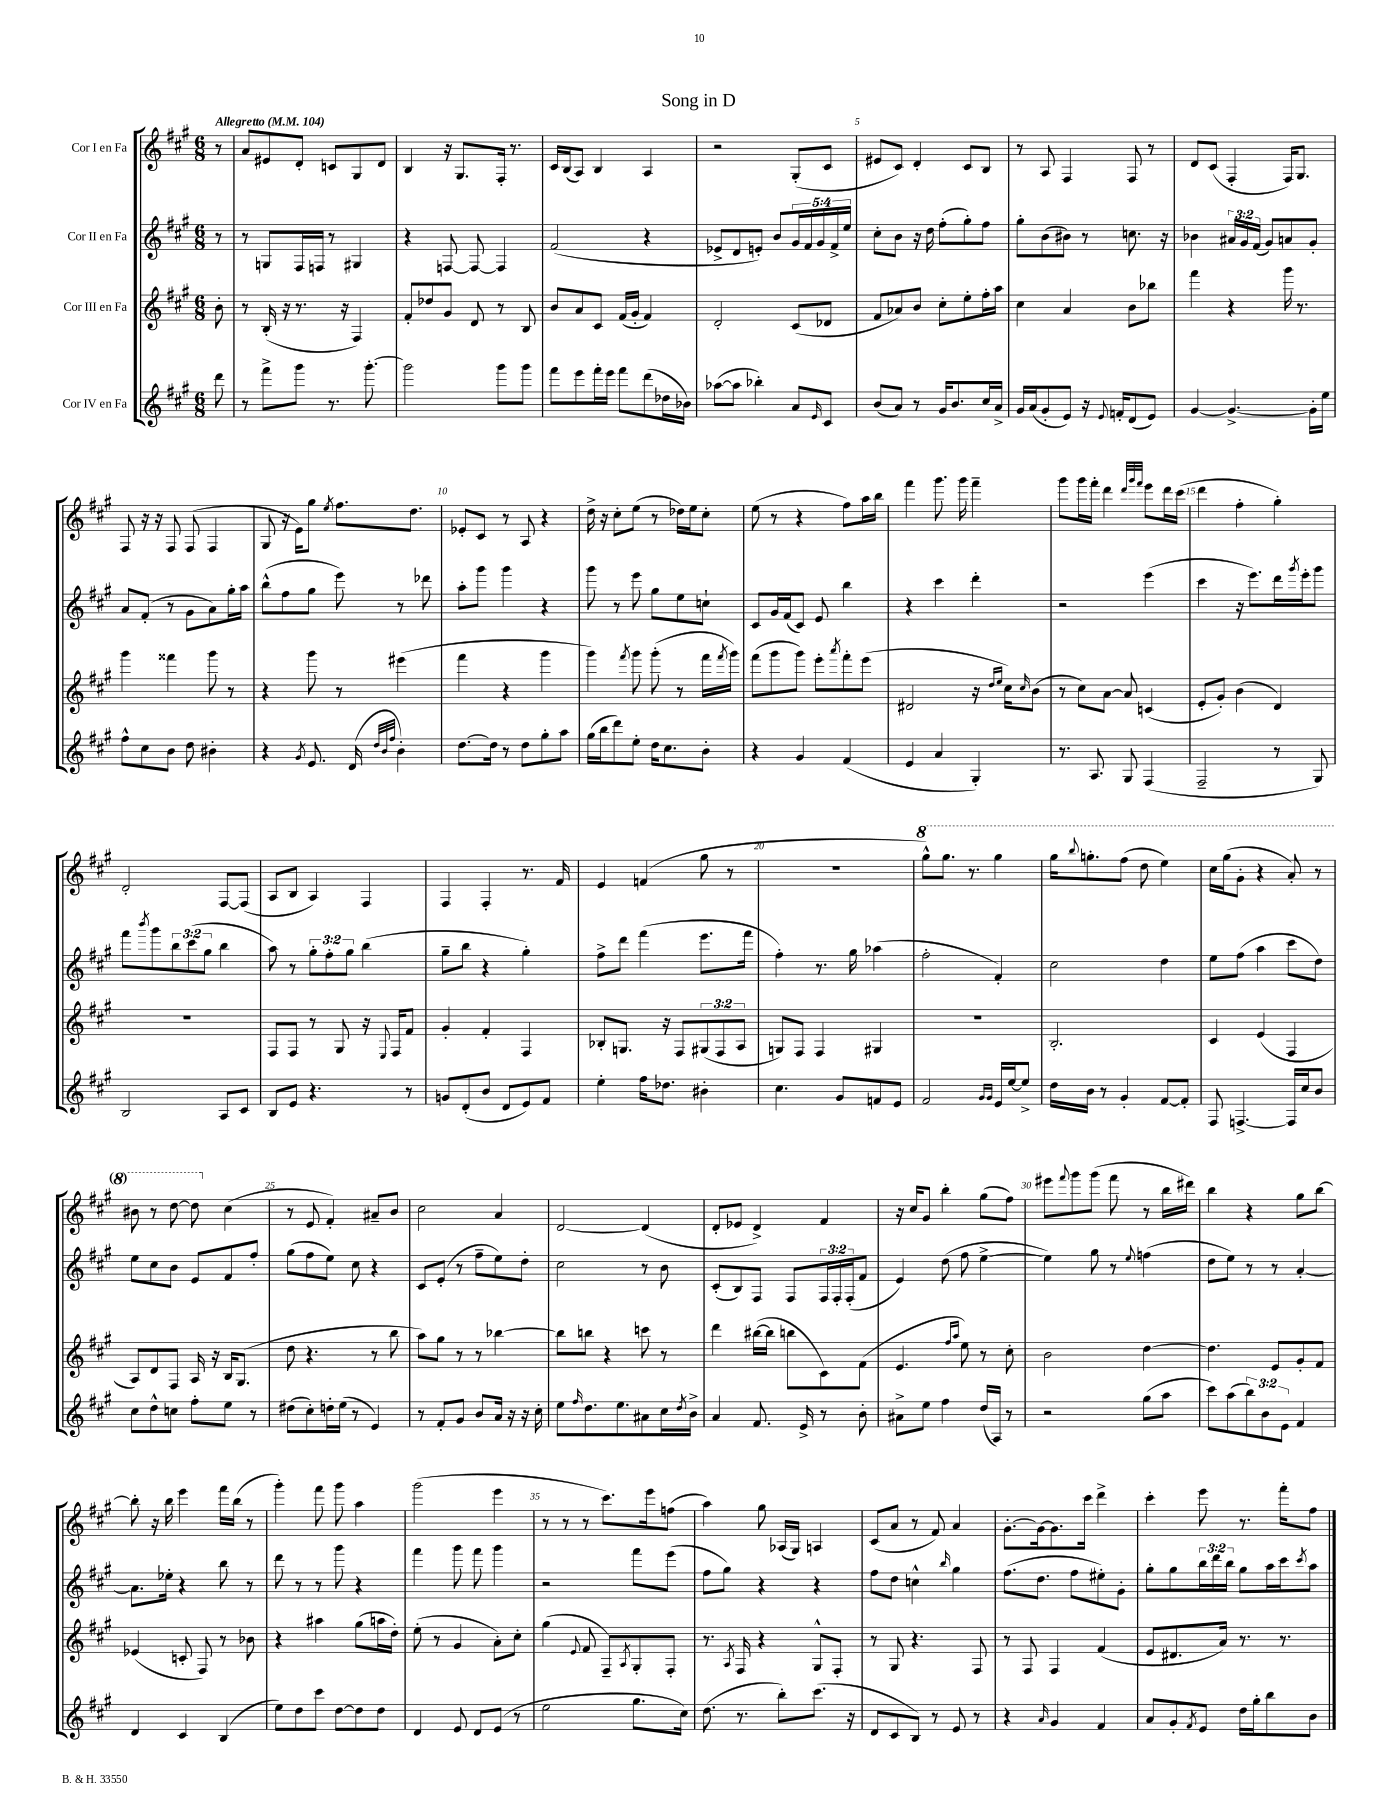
\header { title = "Song in D" }
<<
\new StaffGroup <<
\new Staff = "s0" \with { instrumentName = "Cor I en Fa" } {
    \clef treble \key a \major \numericTimeSignature \time 6/8 \partial 8 \tempo "Allegretto" 4 = 104
    r8 |
    a'8 eis'8 d'8-. c'8 gis8 d'8 |
    b4 r16 gis8. fis16-. r8. |
    cis'16 b16( a8) b4 a4 |
    r2 gis8-.( cis'8 |
    eis'8 cis'8) d'4-. cis'8 b8 |
    r8 a8 fis4 fis8 r8 |
    d'8 cis'8( fis4-. fis16) gis8. |
    fis8 r16 r16 fis8 fis8( fis4 |
    gis8 r16 e'16) gis''8 \acciaccatura { e''8 } fis''8. d''8. |
    ees'8-. cis'8 r8 a8 r4 |
    d''16-> r16 cis''8-. e''8( r8 des''16) e''16 cis''8-. |
    e''8( r8 r4 fis''8) a''16 b''16 |
    fis'''4 gis'''8. gis'''16 fis'''4-- |
    gis'''8 gis'''16 fis'''16-. d'''4 \grace { d'''32 gis'''32 fis'''32 } e'''8 d'''16 cis'''16( |
    d'''4 fis''4-. gis''4-.) |
    d'2-. fis8~ fis8( |
    a8 b8 a4) fis4 |
    fis4 fis4-. r8. fis'16 |
    e'4 f'4( gis''8 r8 |
    R2. |
    \ottava #1 gis'''8-^) gis'''8. r8. gis'''4 |
    gis'''16 \appoggiatura { b'''8 } g'''8.-. fis'''8( d'''8 e'''4) |
    cis'''16 gis'''16( gis''8-. r4 a''8-.) r8 |
    bis''8 r8 d'''8~ d'''8 \ottava #0 cis''4( |
    r8 e'8 fis'4-.) ais'8-- b'8 |
    cis''2 a'4 |
    d'2~ d'4( |
    d'8-. ees'8 d'4->) fis'4 |
    r16 cis''16 gis'8 b''4-. gis''8( fis''8) |
    eis'''8 \appoggiatura { fis'''8 } gis'''8 gis'''8( fis'''8 r8 b''16 dis'''16) |
    b''4 r4 gis''8 b''8~ |
    b''8-. r16 b''16 e'''4 fis'''16 b''16( r8 |
    gis'''4-.) fis'''8 gis'''8 a''4 |
    gis'''2( e'''4 |
    r8 r8 r8 cis'''8.) e'''16 f''8( |
    a''4) gis''8 aes16( gis16) a4 |
    cis'8( a'8 r8 fis'8) a'4 |
    gis'8.~-. gis'16~ gis'8. cis'''16 d'''4-> |
    cis'''4-. e'''8 r8. fis'''16-. fis''8 \bar "|." |
}
\new Staff = "s1" \with { instrumentName = "Cor II en Fa" } {
    \clef treble \key a \major \numericTimeSignature \time 6/8 \override Staff.TupletNumber.text = #tuplet-number::calc-fraction-text \partial 8
    r8 |
    r8 g8 fis16 f16 r8 gis4 |
    r4 f8~ f8~ f4 |
    fis'2( r4 |
    ees'8-> d'8 e'8-.) b'8 \tuplet 5/4 { gis'16 fis'16 gis'16 fis'16-> e''16 } |
    cis''8-. b'8 r16 d''16 fis''8-.( gis''8-.) fis''8 |
    gis''8-. b'8( bis'8) r8 c''8. r16 |
    bes'4 \tuplet 3/2 { ais'16 gis'16 fis'16( } gis'8) a'8 gis'8-. |
    a'8 fis'8-.( r8 gis'8 a'8) gis''16-. a''16 |
    b''8-^( fis''8 gis''8 e'''8) r8 des'''8 |
    a''8-. gis'''8 gis'''4 r4 |
    gis'''8 r8 e'''8 gis''8 e''8 c''8-! |
    cis'8 gis'16 fis'16( cis'8) e'8 b''4 |
    r4 cis'''4 d'''4-. |
    r2 e'''4( |
    cis'''4 r16 e'''8.) d'''16 \acciaccatura { gis'''8 } e'''16-. gis'''8 |
    fis'''8 \acciaccatura { b'''8 } gis'''8 \tuplet 3/2 { b''8 cis'''8( gis''8 } b''4 |
    a''8) r8 \tuplet 3/2 { gis''8-. fis''8-. gis''8 } b''4( |
    gis''8-- b''8 r4 gis''4-.) |
    fis''8-> d'''8 fis'''4( e'''8. fis'''16 |
    fis''4-.) r8. gis''16 aes''4( |
    fis''2-. fis'4-.) |
    cis''2 d''4 |
    e''8 fis''8( a''4 cis'''8 d''8) |
    e''8 cis''8 b'8 e'8 fis'8 fis''8-. |
    gis''8( fis''8 e''8) cis''8 r4 |
    cis'8 e'8-.( r8 fis''8-- e''8) d''8-. |
    cis''2 r8 b'8 |
    cis'8-.( b8) fis8 fis8 \tuplet 3/2 { fis16 fis16-. fis16-.( } fis'8 |
    e'4) d''8( fis''8 e''4~-> |
    e''4) gis''8 r8 \appoggiatura { e''8 } f''4( |
    d''8 e''8) r8 r8 a'4~-. |
    a'8. ees''16-. r4 b''8 r8 |
    d'''8 r8 r8 gis'''8 r4 |
    fis'''4 gis'''8 fis'''8 gis'''4 |
    r2 fis'''8 e'''8( |
    fis''8 gis''8) r4 r4 |
    fis''8 d''8 c''4-^ \grace { b''16 } gis''4 |
    fis''8.( d''8. fis''8 eis''8-.) gis'8-. |
    gis''8-. gis''8 \tuplet 3/2 { b''16 d'''16 b''16 } gis''8 a''16 cis'''16 \acciaccatura { cis'''8 } a''8 \bar "|." |
}
\new Staff = "s2" \with { instrumentName = "Cor III en Fa" } {
    \clef treble \key a \major \numericTimeSignature \time 6/8 \override Staff.TupletNumber.text = #tuplet-number::calc-fraction-text \partial 8
    b'8-. |
    r8 b16-.( r16 r8. r16 fis4) |
    fis'8-. des''8 gis'8 d'8 r8 b8 |
    b'8 a'8 cis'8 fis'16( gis'16-. fis'4) |
    d'2-. cis'8( des'8 |
    fis'8 aes'8) b'8 cis''8-. e''8-. fis''16-. a''16 |
    cis''4 a'4 b'8 bes''8 |
    fis'''4 r4 gis'''16 r8. |
    gis'''4 fisis'''4 gis'''8 r8 |
    r4 gis'''8 r8 eis'''4( |
    fis'''4 r4 gis'''4 |
    gis'''4) \acciaccatura { fis'''8 } gis'''8 gis'''8-.( r8 fis'''16 \acciaccatura { fis'''8 } gis'''16) |
    fis'''8( gis'''8 gis'''8) e'''8-. \acciaccatura { a'''8 } fis'''8-. e'''8( |
    dis'2 r16 \grace { d''16 e''16 } cis''16) \grace { cis''16 } b'8( |
    r8 cis''8) a'8~ a'8 c'4( |
    e'8-. gis'8-.) b'4( d'4) |
    R2. |
    fis8 fis8 r8 gis8 r16 \appoggiatura { e8 } fis16 fis'8 |
    gis'4-. fis'4-. fis4 |
    bes8-. g8. r16 fis8 \tuplet 3/2 { gis8( fis8 a8 } |
    g8) fis8 fis4 gis4 |
    R2. |
    b2.-. |
    cis'4 e'4( fis4 |
    a8) d'8 fis8 a16 r16 b16 gis8.( |
    d''8 r4. r8 b''8 |
    a''8) gis''8 r8 r8 bes''4~ |
    bes''8 b''8 r4 c'''8 r8 |
    d'''4 bis''16~( bis''16 b''8 cis'8) fis'8( |
    e'4. \grace { fis''16 a''16 } e''8) r8 cis''8-. |
    b'2 d''4~ |
    d''4. e'8 gis'8-. fis'8 |
    ees'4( c'8-. fis8) r8 bes'8 |
    r4 ais''4 gis''8( a''16 d''16-.) |
    e''8-.( r8 gis'4 a'8-.) cis''8-. |
    gis''4( \appoggiatura { e'8 } fis'8 fis8--) \acciaccatura { a8 } gis8-. fis8-. |
    r8. \acciaccatura { a8 } fis16 r4 gis8-^ fis8-. |
    r8 gis8 r4. fis8 |
    r8 fis8 fis4 fis'4( |
    e'8 dis'8. a'16) r8. r8. \bar "|." |
}
\new Staff = "s3" \with { instrumentName = "Cor IV en Fa" } {
    \clef treble \key a \major \numericTimeSignature \time 6/8 \override Staff.TupletNumber.text = #tuplet-number::calc-fraction-text \partial 8
    d'''8 |
    r8 fis'''8-> gis'''8 r8. gis'''8.~-. |
    gis'''2 gis'''8 gis'''8 |
    fis'''8 e'''8 fis'''16-. e'''16 fis'''8 d'''8( des''16 bes'16) |
    aes''8~( aes''8 bes''4-.) a'8 \grace { e'16 } cis'8 |
    b'8( a'8) r8 gis'16 b'8. cis''16 a'16-> |
    gis'16 a'16( gis'8-. e'8) r16 \appoggiatura { e'8 } f'16-. d'8( e'8) |
    gis'4~ gis'4.~-> gis'16-. e''16 |
    fis''8-^ cis''8 b'8 d''8 bis'4-. |
    r4 \acciaccatura { gis'8 } e'8. d'16( \grace { d''32 b'32 fis''32 } b'4-.) |
    d''8.~ d''16 r8 d''8 gis''8-. a''8 |
    gis''16( b''16 d'''8) e''8-. d''16 cis''8. b'8-. |
    r4 gis'4 fis'4( |
    e'4 a'4 gis4-.) |
    r8. a8. gis8 fis4( |
    fis2-- r8 gis8) |
    b2 a8 cis'8 |
    b8 e'8 r4. r8 |
    g'8 d'8-.( b'8 d'8 e'8) fis'8 |
    e''4-. fis''16 des''8. bis'4-. |
    cis''4. gis'8 f'8 e'8 |
    fis'2 \grace { gis'16 gis'16 } e'16 e''16~ e''8-> |
    d''16 b'16 r8 gis'4-. fis'8~ fis'8-. |
    fis8 f4.~-> f16 cis''16 b'8 |
    cis''8 d''8-^ c''8 fis''8-. e''8 r8 |
    dis''8( cis''8-.) d''16-. e''16( r8 e'4) |
    r8 fis'8-. gis'8 b'8 a'16 r16 r16 cis''16-. |
    e''8 \grace { fis''16 } d''8. e''8. ais'8 cis''16 \acciaccatura { d''8 } b'16-> |
    a'4 fis'8. e'16-> r8 b'8-. |
    ais'8-> e''8 fis''4 d''16( a16) r8 |
    r2 gis''8( a''8 |
    cis'''8) a''8( \tuplet 3/2 { b''8) b'8 e'8 } fis'4 |
    d'4 cis'4 b4( |
    e''8) d''8 cis'''8 d''8~ d''8 d''8 |
    d'4 e'8 d'8 e'8( r8 |
    e''2 gis''8. cis''16) |
    d''8.( r8. b''8-.) cis'''8.( r16 |
    d'8 cis'8 b8) r8 e'8 r8 |
    r4 \grace { a'16 } gis'4 fis'4 |
    a'8 gis'8-. \acciaccatura { fis'8 } e'8 d''16 gis''16-. b''8 b'8 \bar "|." |
}
>>
>>
\layout { \context { \Score \override BarNumber.break-visibility = ##(#f #t #t) barNumberVisibility = #(every-nth-bar-number-visible 5) } }
